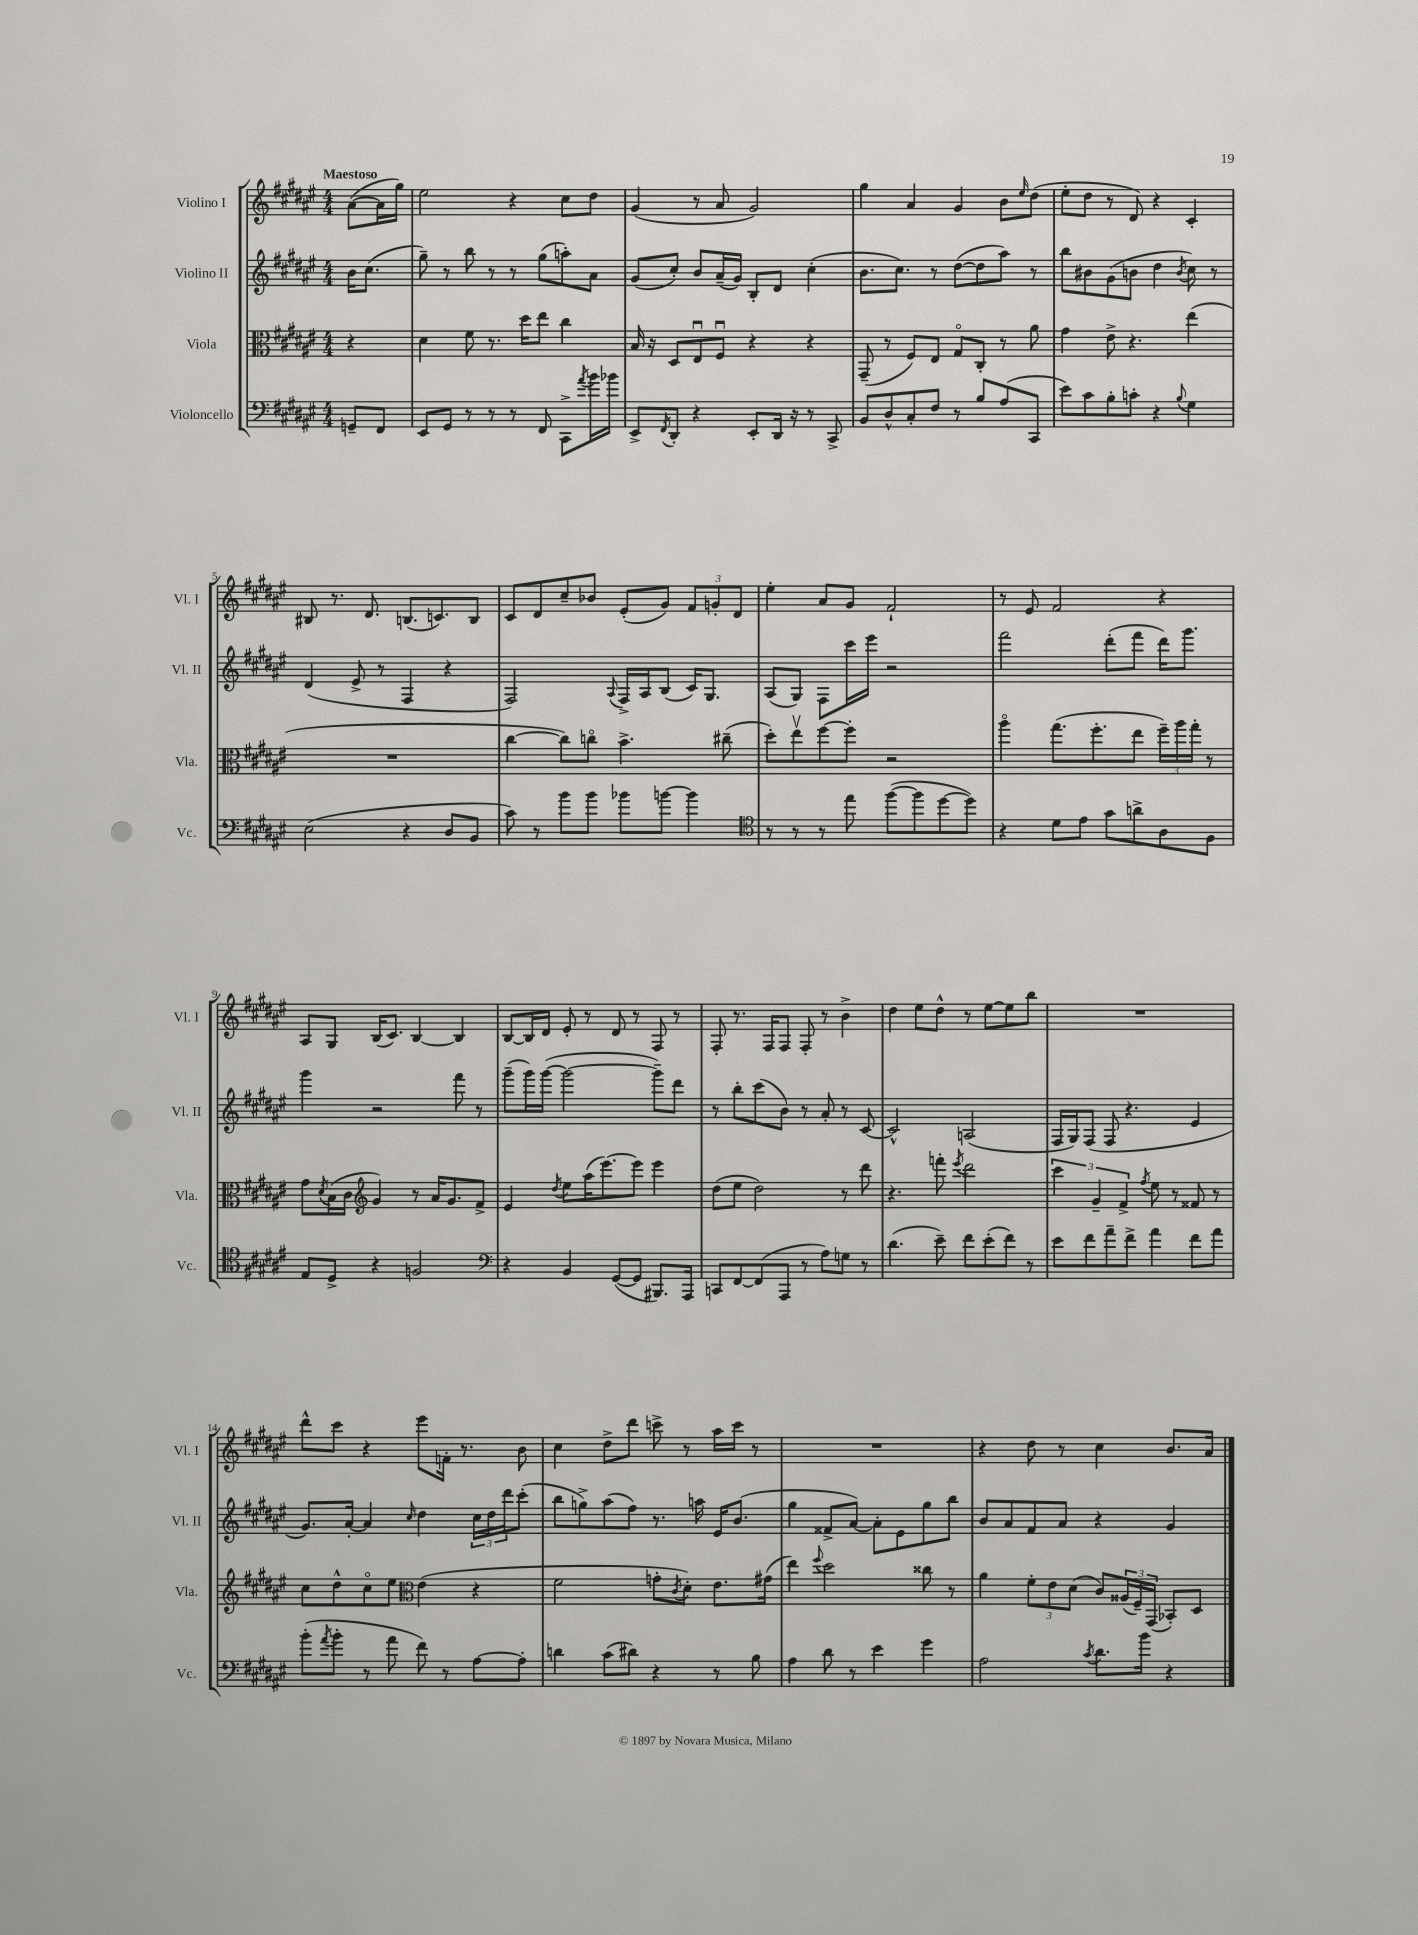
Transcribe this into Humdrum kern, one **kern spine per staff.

**kern	**kern	**kern	**kern
*staff4	*staff3	*staff2	*staff1
*clefF4	*clefC3	*clefG2	*clefG2
*k[f#c#g#d#a#e#]	*k[f#c#g#d#a#e#]	*k[f#c#g#d#a#e#]	*k[f#c#g#d#a#e#]
*M4/4	*M4/4	*M4/4	*M4/4
8GG~	4r	16b	([8a#
.	.	(8.cc#	.
8FF#	.	.	16a#]
.	.	.	16gg#)
=	=	=	=
8EE#	4d#	8gg#~)	2ee#
8GG#	.	8r	.
8r	8f#	8bb	.
8r	8.r	8r	.
8r	.	8r	4r
.	16dd#	.	.
8FF#	8ee#	(8gg#	.
8CC#^	4cc#	8aa')	8cc#
8qa#	.	.	.
16b	.	8a#	8dd#
16b-	.	.	.
=	=	=	=
8EE#^	16B	(8g#	(4g#
.	16r	.	.
8qFF#	.	.	.
8DD#'	8D#	8cc#')	.
4r	8E#u	8b	8r
.	8F#u	(16a#~	8a#
.	.	16g#)	.
8EE#'	4r	8B'	2g#)
16DD#	.	8d#	.
16r	.	.	.
8r	4r	(4cc#'	.
8CC#^	.	.	.
=	=	=	=
8BB	(8GG#~	8.b	4gg#
8D#^^	8r	.	.
.	.	8.cc#)	.
8C#'	8F#)	.	4a#
8F#	8E#	8r	.
8r	8G#o	([8dd#	4g#
8B	8C#'	8dd#]	.
(8A#	8r	8aa#)	8b
.	.	.	16qqee#
8CC#	8a#	8r	(8dd#
=	=	=	=
8e#)	4g#	8bb	8ee#'
8c#	.	8b#	8dd#
8B'	8e#^	(8g#	8r
8c'	4.r	8b	8d#)
4r	.	4dd#	4r
8qqB	.	8qb	.
4G#	(4ee#	8cc#)	4c#'
.	.	8r	.
=	=	=	=
(2E#	1r	(4d#	8B#
.	.	.	8.r
.	.	8e#^	.
.	.	.	8.d#
.	.	8r	.
4r	.	4F#	(8.B
.	.	.	8.c)
8D#	.	4r	.
8BB	.	.	8B
=	=	=	=
8c#)	[4cc#	2F#)	8c#
8r	.	.	8d#
8b	8cc#])	.	8cc#~
8b	8cco	.	8b-
.	.	8qqA#	.
8b-	4.b^	16F#^	(8e#'
.	.	16A#	.
[8b	.	(8B	8g#)
4b]	.	16c#)	12f#
.	.	8.G#	.
.	.	.	12g'
.	(8cc#~	.	.
.	.	.	12d#
=	=	=	=
*clefC4	*	*	*
8r	8dd#')	(8A#	4ee#'
8r	8ee#v	8G#)	.
8r	[8ff#	8F#	8a#
8ee#	8ff#']	16ccc#	8g#
.	.	16eee#	.
([8ff#	2r	2r	2f#`
8ff#]	.	.	.
[8dd#	.	.	.
8dd#])	.	.	.
=	=	=	=
4r	4aa#o	2fff#	8r
.	.	.	8e#
8d#	(8.gg#	.	2f#
8e#	.	.	.
.	8.ff#'	.	.
8g#	.	(8ddd#'	.
8a^	8ee#	8fff#	.
8A#	24ff#~)	16ddd#)	4r
.	24aa#	.	.
.	.	8.ggg#	.
.	24gg#'	.	.
8F#	8r	.	.
=	=	=	=
8E#	8g#	4ggg#	8A#
.	8qd#	.	.
8D#^	(16B	.	8G#
.	16c#	.	.
*	*clefG2	*	*
4r	4g#)	2r	(16B
.	.	.	8.c#)
2F	8r	.	[4B
.	16a#	.	.
.	8.g#	.	.
.	.	8fff#	4B]
.	8f#^	8r	.
=	=	=	=
*clefF4	*	*	*
4r	4e#	(8ggg#~	[8B
.	.	16ggg#)	16B]
.	.	([16ggg#	16d#
.	8qdd#	.	.
4BB	8ee#	2ggg#_	8e#'
.	(16aa#	.	8r
.	[8.eee#)	.	.
([8GG#	.	.	8d#
8GG#]	8eee#]	.	8r
8.BBB#)	4eee#	8ggg#~])	8F#
.	.	8ddd#	8r
16AAA#	.	.	.
=	=	=	=
8CC	(8dd#	8r	8F#'
[8FF#	8ee#	8bb'	8.r
(8FF#]	2dd#)	(8ccc#	.
.	.	.	16F#
8AAA#	.	8b)	8F#
8r	.	8r	8F#'
8A#)	.	8a#'	8r
8G	8r	8r	4b^
8r	8ddd#	[8c#	.
=	=	=	=
(4.d#	4.r	2c#^^]	4dd#
.	.	.	8ee#
8e#~)	8fff'	.	8dd#^^
.	8qeee#	.	.
8f#	2ddd#	(2A	8r
(8e#'	.	.	[8ee#
8f#)	.	.	8ee#]
8r	.	.	8bb
=	=	=	=
8e#	6ccc#	16F#	1r
.	.	16G#)	.
8f#	.	(8F#	.
.	6g#~	.	.
8a#~	.	8F#	.
.	6f#^	.	.
8f#^	.	4.r	.
.	8qff#	.	.
4a#	8ee#	.	.
.	8r	.	.
8f#	8f##	4e#	.
8a#	8r	.	.
=	=	=	=
(8b'	8cc#	8.g#)	8ddd#^^
8qa#	.	.	.
8b'	8dd#^^	.	8ccc#
.	.	[16a#'	.
8r	8cc#o	4a#]	4r
8a#	8ee#	.	.
*	*clefC3	*	*
.	.	16qqcc#	.
8f#)	(4e#	4dd#	8eee#
8r	.	.	16f'
.	.	.	8.r
[8A#	4r	24cc#	.
.	.	24dd#	.
.	.	24ddd#	.
8A#']	.	(8ccc#'	8b
=	=	=	=
4d	2f#	8bb	4cc#
.	.	8gg^)	.
(8c#	.	(8aa#	8dd#^
8d#)	.	8ff#)	8ddd#
4r	8g'	8.r	8ccc^
.	8qc#	.	.
.	8d#')	.	8r
.	.	16aa	.
8r	8.e#	16e#	16aa#
.	.	(8.b	16ccc
8B	.	.	8r
.	(16g#	.	.
=	=	=	=
4A#	4ee#)	4gg#	1r
.	8qqff#	.	.
8d#	2dd#	8f##^	.
8r	.	[8a#)	.
4e#	.	8a#']	.
.	.	8e#	.
4g#	8cc##	8gg#	.
.	8r	8bb	.
=	=	=	=
2A#	4a#	8b	4r
.	.	8a#	.
.	12f#'	8f#	8dd#
.	12e#	.	.
.	.	8a#	8r
.	(12d#	.	.
8qc#	.	.	.
8.d#	8c#)	4r	4cc#
.	(24A##	.	.
.	24F#~)	.	.
16b	.	.	.
.	(24GG#	.	.
4r	8BB-')	4g#	8.b
.	8D#	.	.
.	.	.	16a#
==	==	==	==
*-	*-	*-	*-
